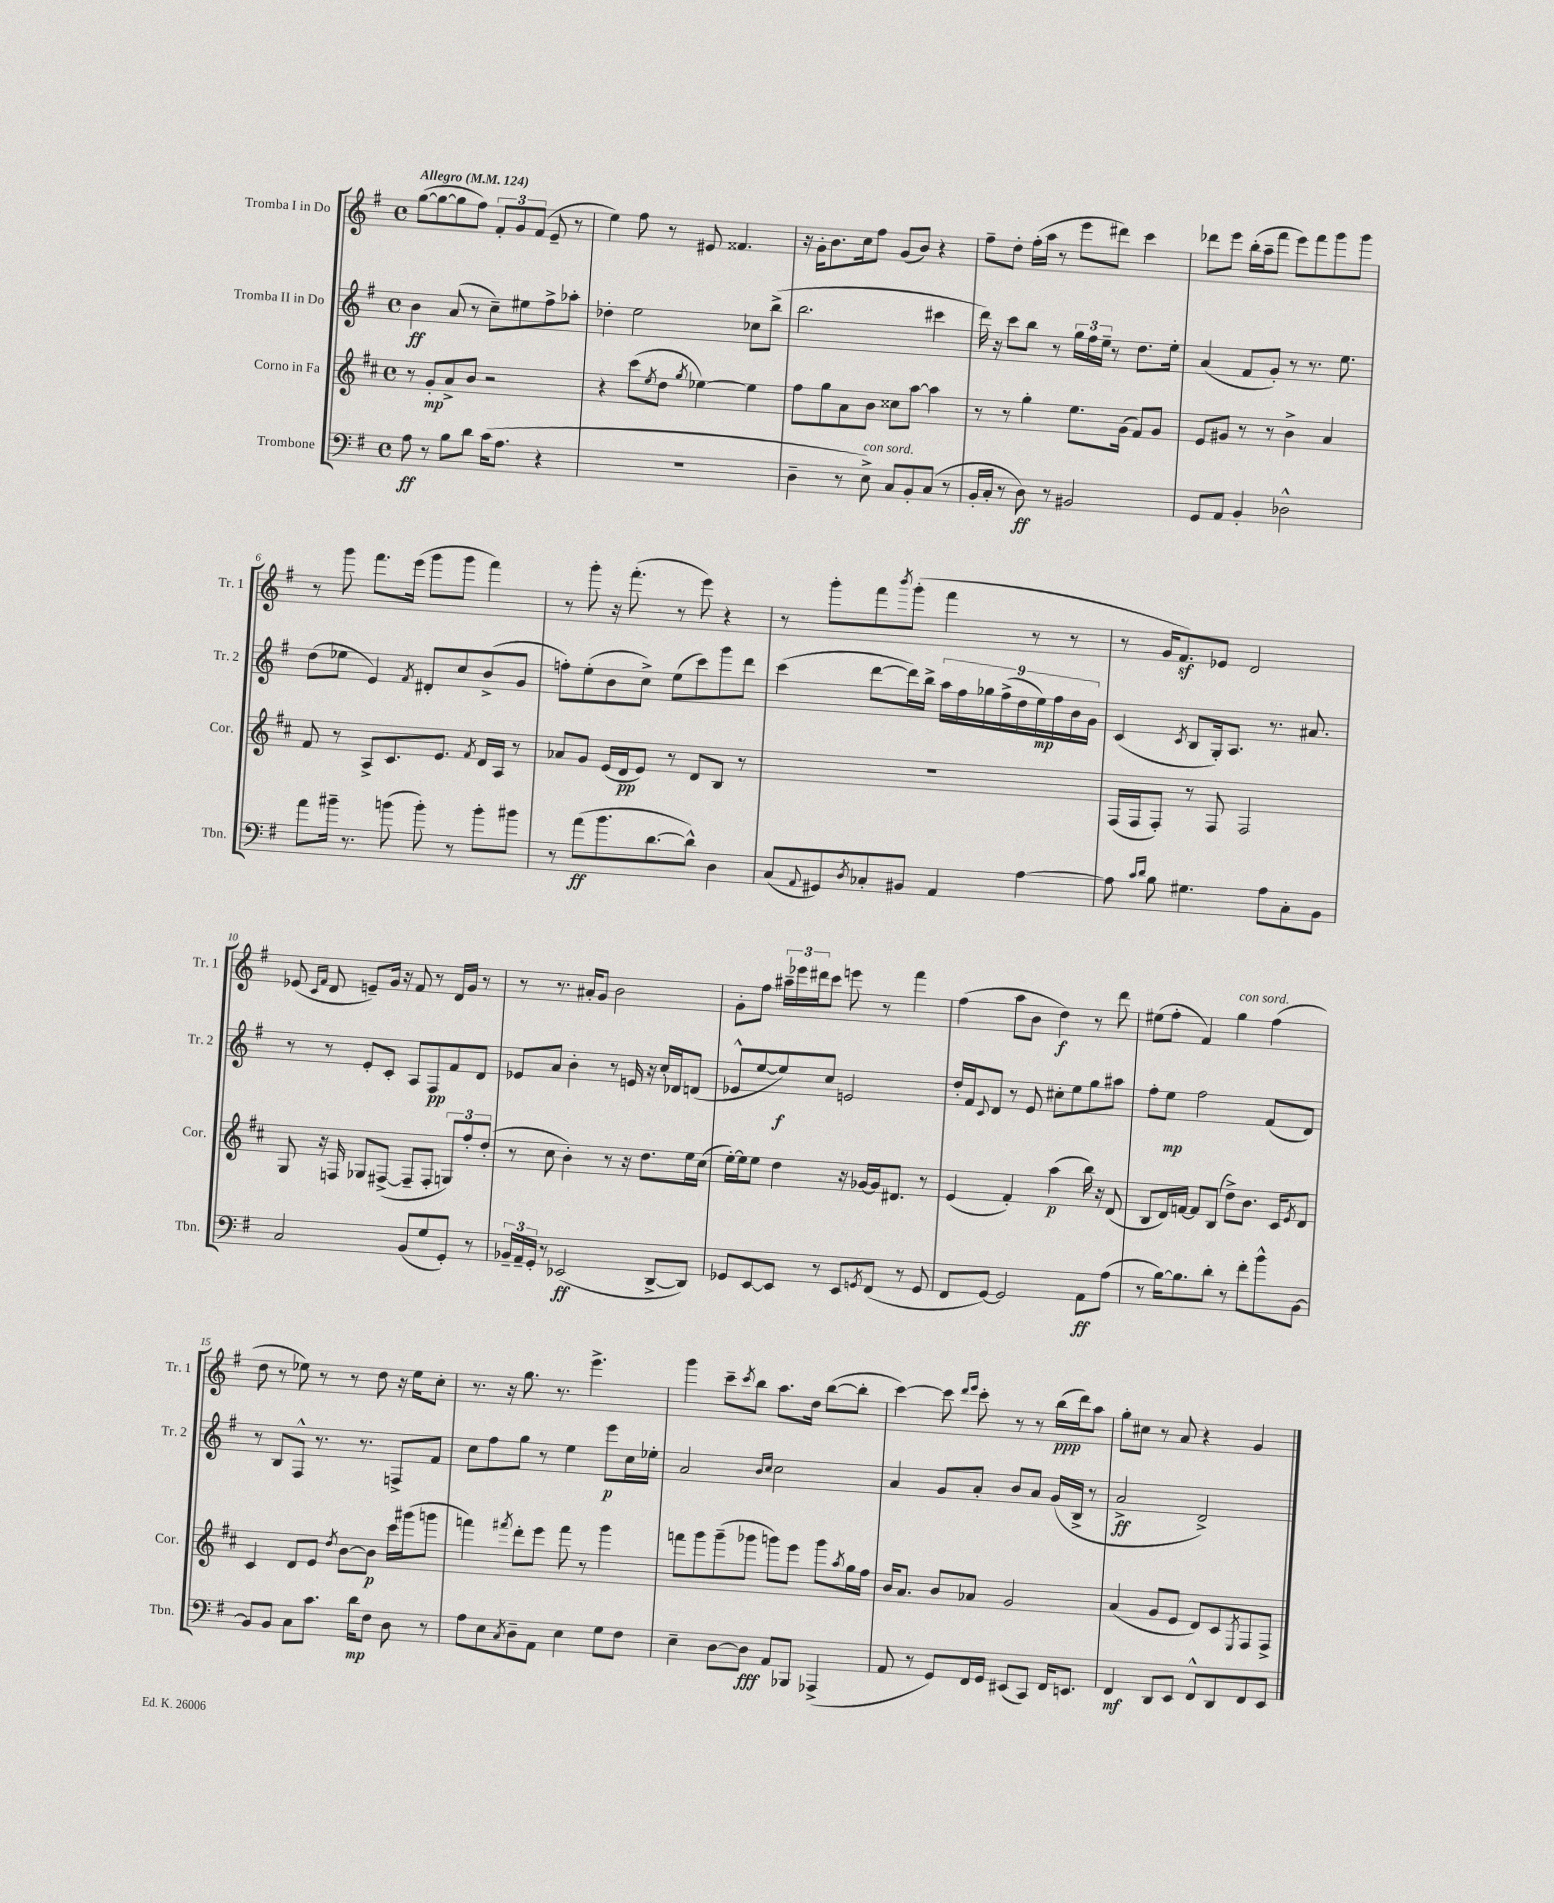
<<
\new StaffGroup <<
\new Staff = "s0" \with { instrumentName = "Tromba I in Do" shortInstrumentName = "Tr. 1" } {
    \clef treble \key g \major \defaultTimeSignature \time 4/4 \tempo "Allegro" 4 = 124
    g''8~( g''8~ g''8 fis''8) \tuplet 3/2 { fis'8-. g'8 fis'8( } e'8-- r8 |
    e''4) fis''8 r8 eis'8 fisis'4. |
    r16 g'16-. b'8. c''16 fis''8 g'8( b'8) r4 |
    fis''8-- d''8-. fis''16-.( a''16 r8 e'''8 dis'''8) c'''4 |
    des'''8 e'''8 b''16-.( a''16-- fis'''8 e'''8) fis'''8 g'''8 g'''8 |
    r8 g'''8 fis'''8. e'''16( g'''8 g'''8 fis'''4) |
    r8 g'''8-. r16 fis'''8.-.( r8 e'''8) r4 |
    r8 g'''8-. fis'''8 \acciaccatura { b'''8 } g'''8-.( fis'''4 r8 r8 |
    r8 g'16 fis'8.\sf) ees'8 d'2 |
    ees'8( \grace { c'16 fis'16 } d'8 e'8--) g'16 r16 fis'8 r8 d'16 g'16 r8 |
    r8 r8. ais'16-. g'8 b'2 |
    g'8-. fis''8 \tuplet 3/2 { ais''16-- ees'''16 dis'''16 } c'''8 e'''8 r8 fis'''4 |
    fis''4( a''8 b'8 d''4\f) r8 d'''8 |
    eis''8( fis''8-. fis'4) g''4^\markup { \italic "con sord." } fis''4( |
    d''8 r8 ees''8) r8 r8 d''8 r16 ees''16 c''8-. |
    r8. r16 g''8. r8. e'''4.-> |
    g'''4 c'''8-- \acciaccatura { c'''8 } b''8 a''8. d''16 b''8~( b''8-. |
    c'''4~) c'''8 \grace { d'''16 e'''16 } c'''8-. r8 r8 b''16\ppp( d'''16) a''8 |
    g''8-. cis''8 r8 a'8 r4 g'4 \bar "|." |
}
\new Staff = "s1" \with { instrumentName = "Tromba II in Do" shortInstrumentName = "Tr. 2" } {
    \clef treble \key g \major \defaultTimeSignature \time 4/4
    b'4\ff a'8( r8 c''8--) eis''8 fis''8-> aes''8-. |
    des''4-. e''2 ces''8 b''8->( |
    b''2. cis'''4 |
    d'''16) r16 c'''8 b''8 r8 \tuplet 3/2 { g''16 fis''16 e''16-- } r8 d''8. e''16-. |
    a'4( fis'8 g'8-.) r8 r8. e''8. |
    d''8( ees''8 e'4) \acciaccatura { fis'8 } dis'8-. c''8 b'8->( g'8 |
    f''8-.) e''8-.( b'8 c''8->) e''8( c'''8) g'''8 d'''8 |
    c'''4( d'''8~ d'''16) b''16-> \tuplet 9/8 { a''16 fis''16 ges''16 fis''16->( d''16 e''16\mp) fis''16 b'16 g'16 } |
    c'4( \acciaccatura { c'8 } b8 g16-.) a8. r8. ais'8. |
    r8 r8 e'8-. c'8-. a8 fis8\pp fis'8 d'8 |
    ees'8 a'8 b'4-. r8 e'16 r16 c''16-. des'16 d'8( |
    ees'8-^ e''8~ e''8\f) c''8 e'2 |
    d''16-. fis'16 \appoggiatura { c'8 } d'8 r8 e'8 cis''8-. e''8 g''8 ais''8 |
    fis''8-. e''8\mp fis''2 fis'8( d'8) |
    r8 b8 fis8-^ r8. r8. f8-> fis'8 |
    c''8 fis''8 g''8 r8 e''4 e'''8\p c''16 ees''16-. |
    a'2 \grace { b'16 c''16 } c''2 |
    a'4 g'8 a'8-. b'8 a'8 g'16( b16-> r8 |
    a'2->\ff d'2->) \bar "|." |
}
\new Staff = "s2" \with { instrumentName = "Corno in Fa" shortInstrumentName = "Cor." } {
    \clef treble \key d \major \defaultTimeSignature \time 4/4
    r8 g'8-.\mp a'8-> b'8 r2 |
    r4 cis'''8( \acciaccatura { e''8 } d''8 \acciaccatura { g''8 } ees''4~) ees''4 |
    fis''8 g''8 a'8 b'8 cisis''8 a''8~ a''4 |
    r8 r8 g''4-. e''8. g'16( fis'8) g'8 |
    e'8 gis'8 r8 r8 b'4-> a'4 |
    fis'8 r8 a8-> cis'8. e'8. \acciaccatura { fis'8 } d'16 a16 r8 |
    aes'8 g'8 e'16( d'16\pp e'8) r8 d'8 b8 r8 |
    R1 |
    fis16( fis16 fis8-.) r8 fis8 fis2 |
    g8 r16 f16 ges8 fis8~->( fis8-- fis8-. \tuplet 3/2 { g8) fis''8-. d''8-.( } |
    r8 cis''8 b'4-.) r8 r16 d''8. e''16 cis''16( |
    e''16~-.) e''16 e''8 d''4 r16 ges'16~ ges'16 dis'8. r8 |
    e'4( fis'4-.) a''4\p( b''16) r16 d'8( |
    b8 d'16) f'16~ f'8 b8( d''8->) b'8. cis'16 \acciaccatura { e'8 } d'8 |
    cis'4 d'8 e'8 \acciaccatura { d''8 } b'8~ b'8\p cis'''16 gis'''16( g'''8 |
    f'''4) \acciaccatura { fis'''8 } d'''8-. e'''8 fis'''8 r8 g'''4 |
    f'''8 g'''8 g'''8--( ges'''8 g'''8) e'''8 g'''8 \acciaccatura { a''8 } g''16 fis''16 |
    b'16 a'8. b'8 aes'8 g'2 |
    a'4( g'8 e'8 d'8) cis'8 \acciaccatura { e8 } fis8 fis8-> \bar "|." |
}
\new Staff = "s3" \with { instrumentName = "Trombone" shortInstrumentName = "Tbn." } {
    \clef bass \key g \major \defaultTimeSignature \time 4/4
    a8\ff r8 b8 d'8 c'16( a8. r4 |
    R1 |
    d4-- r8 e8->^\markup { \italic "con sord." }) c8 b,8-. c8( r8 |
    b,16-. c16-. r8 d8\ff) r8 bis,2 |
    g,8 a,8 b,4-. des2-^ |
    a'8 bis'16-- r8. b'8( b'8-.) r8 b'8-. bis'8 |
    r8 a'8\ff( b'8. d'8.~ d'8-^) d4 |
    c8( \appoggiatura { a,8 } gis,8) \acciaccatura { d8 } ces8-. bis,8 a,4 a4~ |
    a8 \grace { c'16 d'16 } b8 gis4. a8 c8-. b,8 |
    c2 b,8( g8 g,8-.) r8 |
    \tuplet 3/2 { bes,16-- a,16-- g,16-. } r8 ees,2\ff( d,8~-> d,8) |
    ges,8 e,8~ e,8 r8 e,8 \acciaccatura { g,8 } fis,8( r8 g,8 |
    fis,8 g,8~) g,2 a,8\ff a8( |
    r8 b16~) b8. d'8-. r8 fis'8-. b'8-^ b,8~ |
    b,8 b,8 c8 c'8. d'16\mp fis8 d8 r8 |
    a8 e8 \acciaccatura { c8 } d8-- a,8 e4 g8 fis8 |
    e4-- d8~ d8\fff a,8 bes,,8 aes,,4->( |
    a,8 r8 g,8) fis,16 g,16 eis,8( c,8) fis,16 e,8. |
    fis,4\mf d,8 e,8 fis,8-^ d,8 fis,8 e,8 \bar "|." |
}
>>
>>
